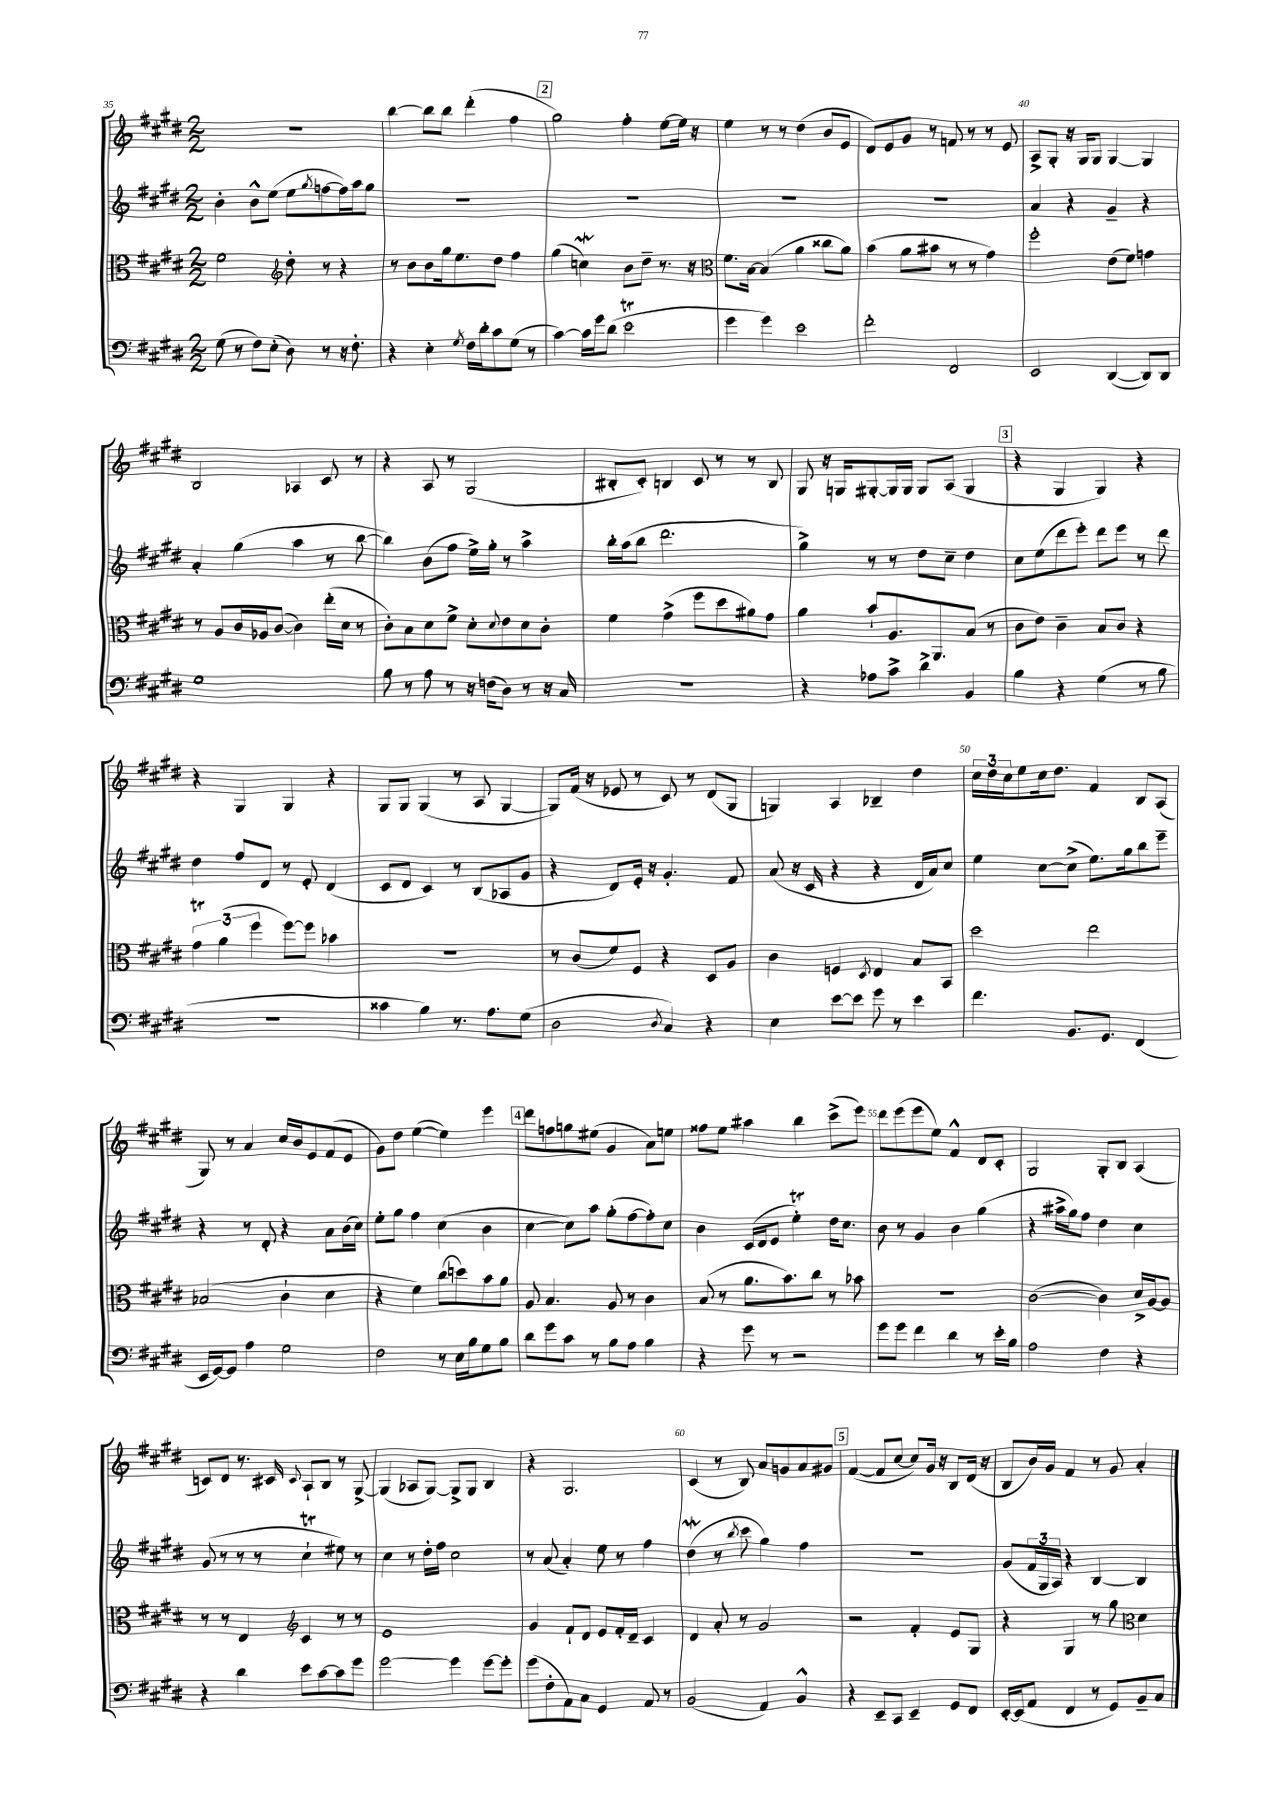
<<
\new StaffGroup <<
\new Staff = "s0" {
    \clef treble \key e \major \numericTimeSignature \time 2/2
    R1 |
    b''4~ b''8 b''8 dis'''4-.( fis''4 |
    \mark \markup { \box "2" } gis''2) fis''4-. e''8~ e''16 r16 |
    e''4 r8 r8 dis''4( b'8 e'8 |
    dis'8) e'8 gis'8 r8 f'8 r8 r8 e'8 |
    a8-> gis8-. r16 gis16 gis8 gis4~ gis4 |
    b2 aes4 cis'8 r8 |
    r4 a8 r8 gis2( |
    bis8-. cis'8-.) b4 cis'8 r8 r8 b8 |
    gis8 r16 g16 gis8~-. gis16 gis16 gis8 a8( gis4 |
    \mark \markup { \box "3" } r4 gis4 gis4) r4 |
    r4 gis4 gis4 r4 |
    gis8 gis8 gis4( r8 a8 gis4~ |
    gis8) fis'16( r16 ees'8 r8 cis'8) r8 dis'8( gis8 |
    g4) a4 bes4-- dis''4 |
    \tuplet 3/2 { cis''16 dis''16 cis''16 } e''8 cis''16 dis''8. fis'4 b8 a8( |
    gis8) r8 a'4 cis''16 b'16 e'8 fis'8( e'8 |
    gis'8) dis''8 e''4~( e''4) e'''4 |
    \mark \markup { \box "4" } dis'''8 f''8 g''8 eis''8( gis'4 a'8) e''8 |
    fisis''8 e''8 ais''4 b''4 cis'''8->( e'''8) |
    dis'''8 e'''8( e'''8 e''8) fis'4-^ dis'8 cis'8-. |
    gis2 gis8-. b8 a4( |
    c'8) dis'8 r8. cis'16 \appoggiatura { cis'8 } a8-! b8 r8 gis8~-> |
    gis4( aes8 gis8~) gis8-> gis8 b4 |
    r4 gis2. |
    cis'4( r8 b8) a'8 g'8 a'8 gis'8 |
    \mark \markup { \box "5" } fis'4~( fis'8 cis''8~ cis''8) gis'16 r16 b8 dis'16( r16 |
    b8 b'16) gis'16 fis'4 r8 gis'8 a'4-. \bar "|." |
}
\new Staff = "s1" {
    \clef treble \key e \major \numericTimeSignature \time 2/2
    b'4-. b'8-^ e''8( e''8 \acciaccatura { gis''8 } f''8~ f''16) a''16 gis''8 |
    R1 |
    \mark \markup { \box "2" } R1 |
    R1 |
    R1 |
    a'4 r4 gis'4-- r4 |
    a'4-. gis''4( a''4 r8 b''8~ |
    b''4) b'8( fis''8 e''16->) gis''16-. r8 a''4-> |
    b''16-. a''16( b''8 dis'''2. |
    gis''4->) r8 r8 dis''8 cis''8-- dis''4 |
    \mark \markup { \box "3" } cis''8 e''8( dis'''8 e'''8-.) dis'''8 e'''8 r8 dis'''8 |
    dis''4 fis''8 dis'8 r8 e'8-. dis'4( |
    cis'8 dis'8 cis'4) r8 b8( aes8 gis'8 |
    r4 dis'8) e'16-. r16 gis'4.-. fis'8 |
    a'8( r16 cis'16 r4 r4 dis'16 a'16) cis''8 |
    e''4 cis''8~ cis''8->( e''8.) gis''16 b''8 e'''8-- |
    r4 r8 dis'8-. r4 a'8 b'16( cis''16) |
    e''8-. gis''8 fis''4 cis''4( b'4 |
    \mark \markup { \box "4" } cis''4~ cis''8) a''8 gis''8-.( fis''8~ fis''8-.) cis''8 |
    b'4 cis'16( dis'16 e'8 e''4-.\trill) dis''16 cis''8. |
    b'8 r8 gis'4 b'4 gis''4( |
    r4 ais''16-> gis''16) fis''8 dis''4 cis''4 |
    gis'8( r8 r8 r8 cis''4-!\trill eis''8) r8 |
    cis''4 r8 dis''16-. fis''16 cis''2 |
    r8 a'8( a'4-.) e''8 r8 fis''4 |
    dis''4\mordent( r8 \acciaccatura { b''8 } cis'''8 gis''4) fis''4 |
    \mark \markup { \box "5" } R1 |
    gis'8( \tuplet 3/2 { fis'16 gis16 a16) } r4 b4~ b4 \bar "|." |
}
\new Staff = "s2" {
    \clef alto \key e \major \numericTimeSignature \time 2/2
    fis'2 \clef treble dis''8-. r8 r4 |
    r8 b'8 b'8 gis''16 e''8. dis''8 fis''4 |
    \mark \markup { \box "2" } gis''4( c''4\mordent) b'8 dis''8-- r8. r16 |
    \clef alto fis'8. b16~ b4( a'4 cisis''8 a'8) |
    b'4( a'8 bis'8 r8 r8 gis'4) |
    fis''2-. e'8( fis'8) g'4 |
    r8 a8 cis'16 aes16 cis'8~( cis'4) e''16-.( dis'16 r8 |
    cis'8-.) b8 dis'8 fis'8-> dis'8-. \appoggiatura { dis'8 } e'8 dis'8 cis'8-. |
    fis'4 gis'4->( fis''8 dis''8 ais'8) gis'8 |
    a'4 b'8-! a8. a,8. b8( r8 |
    \mark \markup { \box "3" } cis'8 e'8) cis'4-- b8 cis'8 r4 |
    \tuplet 3/2 { gis'4\trill a'4( fis''4 } fis''8~) fis''8 bes'4 |
    R1 |
    r8 cis'8( fis'8) fis8 r4 dis8 a8 |
    cis'4 f4 \acciaccatura { dis8 } e4 b8 b,8 |
    dis''2 e''2 |
    bes2( cis'4-! dis'4 |
    r4 fis'4) cis''8( d''8) b'8 a'8 |
    \mark \markup { \box "4" } a8 b4. a8 r8 cis'4 |
    b8( r8 a'8. b'8.) cis''8 r8 bes'8 |
    R1 |
    cis'2~( cis'4) dis'16-> a16~ a8 |
    r8 r8 e4 \clef treble cis'4 r8 r8 |
    e'1 |
    gis'4 fis'8-! dis'8 e'8 fis'16-. dis'16-- cis'4 |
    dis'4 a'8-. r8 gis'2 |
    \mark \markup { \box "5" } r2 fis'4-. e'8 gis8 |
    r4 gis4 r8 gis''8 \clef alto dis'4 \bar "|." |
}
\new Staff = "s3" {
    \clef bass \key e \major \numericTimeSignature \time 2/2
    gis8( r8 fis8) e8-.( dis8) r8 r16 fis8.-. |
    r4 e4-. \acciaccatura { gis8 } fis16 dis'16-. cis'8 gis8( r8 |
    \mark \markup { \box "2" } cis'4~) cis'16 gis'16 dis'8( e'2\trill |
    gis'4 gis'4) e'2 |
    fis'2-. fis,2 |
    e,2 dis,4~( dis,8) dis,8 |
    gis1 |
    b8 r8 a8 r8 r16 f16( dis8) r8 r16 cis16 |
    r1 |
    r4 aes8 cis'8-> dis'4-> b,4 |
    \mark \markup { \box "3" } b4 r4 gis4( r8 b8 |
    r1 |
    cisis'4 b4) r8. a8. gis8( |
    dis2 \acciaccatura { dis8 } cis4) r4 |
    e4 e'8~ e'8 gis'8 r8 e'4 |
    fis'4. b,8. gis,8. fis,4( |
    e,16 gis,16~) gis,8 a4 gis2 |
    fis2 r8 e16 b16 gis8 b8 |
    \mark \markup { \box "4" } dis'8 gis'8 cis'8 r8 b8 a8 b4 |
    r4 gis'8 r8 r2 |
    gis'8 gis'8 fis'4 dis'4 r8 e'16-. b16 |
    a2 fis4 r4 |
    r4 dis'4 e'8 cis'8~ cis'8 gis'8 |
    gis'2~ gis'4 gis'8~ gis'8-. |
    gis'8( fis8-. a,8) cis8 gis,4 a,8 r8 |
    b,2( a,4) b,4-^ |
    \mark \markup { \box "5" } r4 e,8-- cis,8 e,4-- gis,8 fis,8 |
    e,16~-. e,16( a,8 fis,4 r8 gis,8) b,8-- cis8 \bar "|." |
}
>>
>>
\layout { \context { \Score currentBarNumber = #35 \override BarNumber.break-visibility = ##(#f #t #t) barNumberVisibility = #(every-nth-bar-number-visible 5) } }
